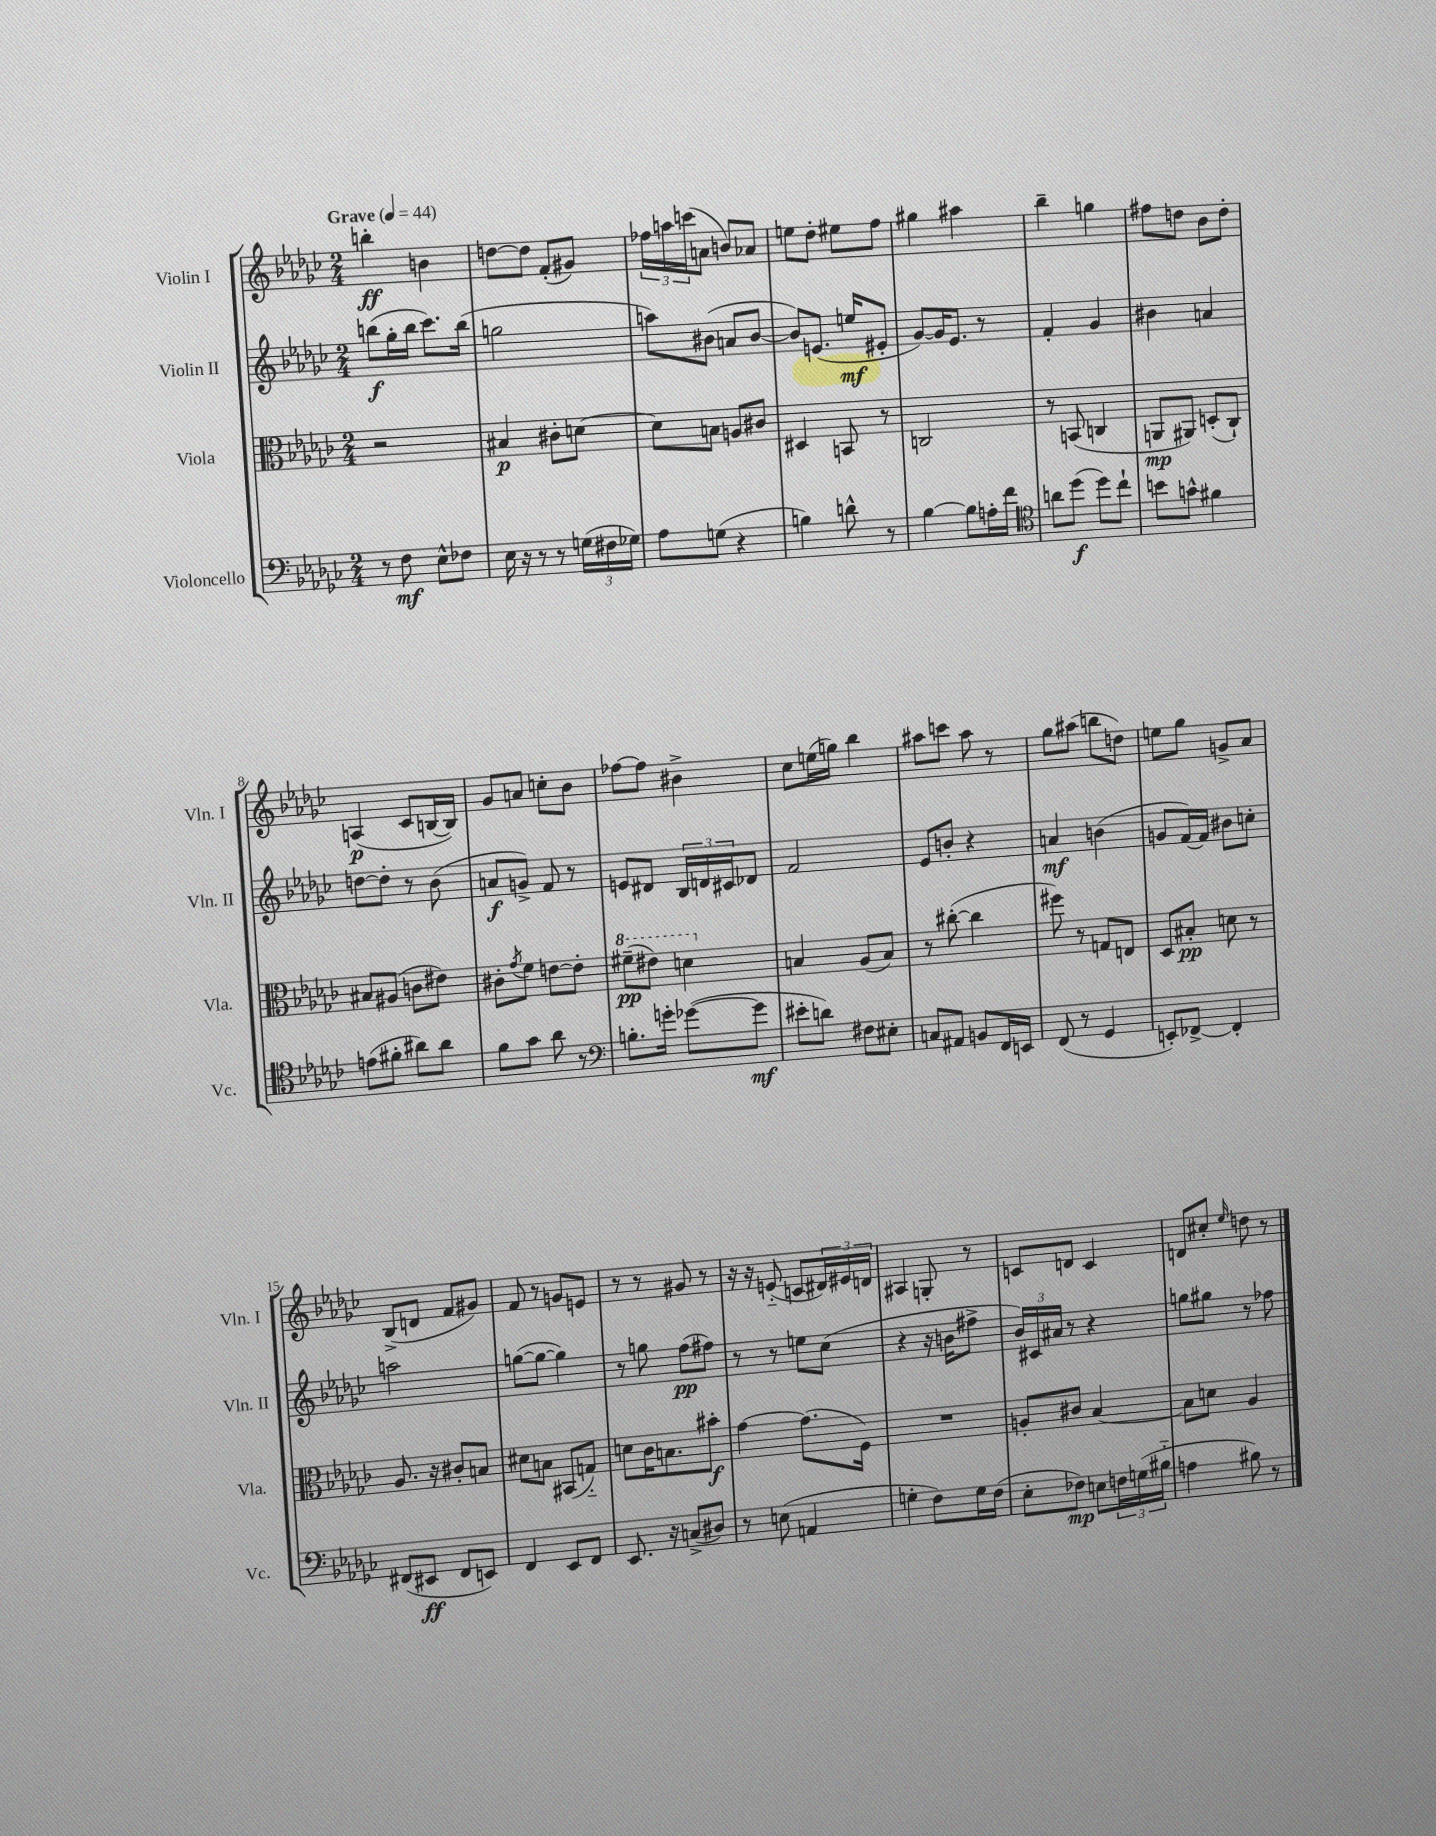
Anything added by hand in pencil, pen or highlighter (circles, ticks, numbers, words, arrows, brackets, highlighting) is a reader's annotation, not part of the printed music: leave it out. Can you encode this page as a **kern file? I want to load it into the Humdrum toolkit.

**kern	**kern	**kern	**kern
*staff4	*staff3	*staff2	*staff1
*clefF4	*clefC3	*clefG2	*clefG2
*k[b-e-a-d-g-c-]	*k[b-e-a-d-g-c-]	*k[b-e-a-d-g-c-]	*k[b-e-a-d-g-c-]
*M2/4	*M2/4	*M2/4	*M2/4
*MM44	*MM44	*MM44	*MM44
8r	2r	(8bb	4bb'
8F	.	16gg-'	.
.	.	16bb	.
8E-^^	.	8.ccc-)	4b
8F-	.	.	.
.	.	(16bb	.
=	=	=	=
16E-	4B#	2gg	[8dd
16r	.	.	.
8r	.	.	8dd]
8r	8c#'	.	(8f'
(24G	[8d	.	8g#)
24F#	.	.	.
24G-)	.	.	.
=	=	=	=
8A-	8d]	8aa)	24ff-
.	.	.	24aa
.	.	.	(24ccc
(8G	8B	(8b#	8a
4r	8A	8a	8b)
.	8c#	[8b#	8a-
=	=	=	=
4B)	4D#	8b#])	8ee
.	.	(8.e	8dd-'
8d^^	8BB	.	8ee#
.	.	16ee	.
8r	8r	8e#'	8ff
=	=	=	=
[4B-	2C	[8g-)	4gg#
.	.	16g-]	.
.	.	8.e-	.
8B-]	.	.	4aa#
16A'	.	8r	.
16f	.	.	.
=	=	=	=
*clefC4	*	*	*
8a	8r	4f'	4bb-~
(8dd-	(8BB	.	.
8dd-)	4C	4g-	4gg
8cc-`	.	.	.
=	=	=	=
8b	8AA	4b#	8ff#
8g^^	8AA#)	.	8dd
4f#	(8D'	4a	8b-
.	8C-`)	.	8dd'
=	=	=	=
(8e	8B#	[8dd	(4A
8f#'	(8A#	8dd']	.
8a#)	8c	8r	8c-
8a#	8e#)	(8b-	[16B
.	.	.	16B])
=	=	=	=
8f	8c#'	8a	8g-
.	8qg-	.	.
8g-	8f	8g^)	8a
8a-	[8e	8f	8cc'
8r	8e']	8r	8b-
=	=	=	=
*clefF4	*	*	*
8.B'	(8ff#~	8e	[8ff-
.	8ee#)	8d#	8ff-]
16g'	.	.	.
([8g-	4dd	24B-	4b#^
.	.	24d	.
.	.	24c#	.
8g-]	.	8d-	.
=	=	=	=
8e#'	4B	2f	8cc-
8d)	.	.	(16ee
.	.	.	16gg)
8F#	(8A-	.	4bb-
8E#'	8B)	.	.
=	=	=	=
8C	8r	8e-	8aa#
8AA#	([8cc#'	8b'	8ccc
8BB	4cc#]	4r	8aa#
16FF	.	.	8r
16EE	.	.	.
=	=	=	=
(8FF	8ff#)	4a	8gg-
8r	8r	.	(8aa#
4GG-	8G	(4b	8bb
.	8E	.	8dd)
=	=	=	=
8EE')	8D-	8g	8ee
[8FF-^	8B#'	[16f)	8gg-
.	.	16f]	.
4FF-']	8d	8b#	8g^
.	8r	8cc'	8a-
=	=	=	=
(8FF#	8.A-	2aa	(8B-^
8EE#	.	.	8d
.	16r	.	.
8FF#	8c#'	.	8f
8EE)	8B	.	8g#)
=	=	=	=
4FF	8d#	([8gg	8f
.	8B	8gg_	8r
8EE-	(8BB#	4gg])	8g
8FF	8G'~)	.	8e
=	=	=	=
8.EE-	8d	8r	8r
.	16c-	8gg	8r
16r	8.B	.	.
(8C^	.	(8ff	8g#
8D#)	8b#'	8ff#)	8r
=	=	=	=
8r	[4g-	8r	16r
.	.	.	16r
(8E	.	8r	(8e'~
4AA	(8.g-]	8ee	8c
.	.	(8cc-	24d#)
.	.	.	24e#
.	16F)	.	.
.	.	.	24d
=	=	=	=
4G'	2r	4r	4A#
8F)	.	16r	8G'
.	.	16b	.
16G	.	8ff#^	8r
(16F	.	.	.
=	=	=	=
8E-'	8A'	24b-)	8c
.	.	24c#	.
.	.	24a#	.
8F-)	8c#	8r	8d
8E	[4B-	4r	4c
24F	.	.	.
(24G	.	.	.
24B#'~	.	.	.
=	=	=	=
4A	8B-]	8gg	8d
.	8d	8gg#	8cc#'
.	.	.	16qqee-
8B#)	4A-	8r	8dd
8r	.	8ff-	8r
==	==	==	==
*-	*-	*-	*-
